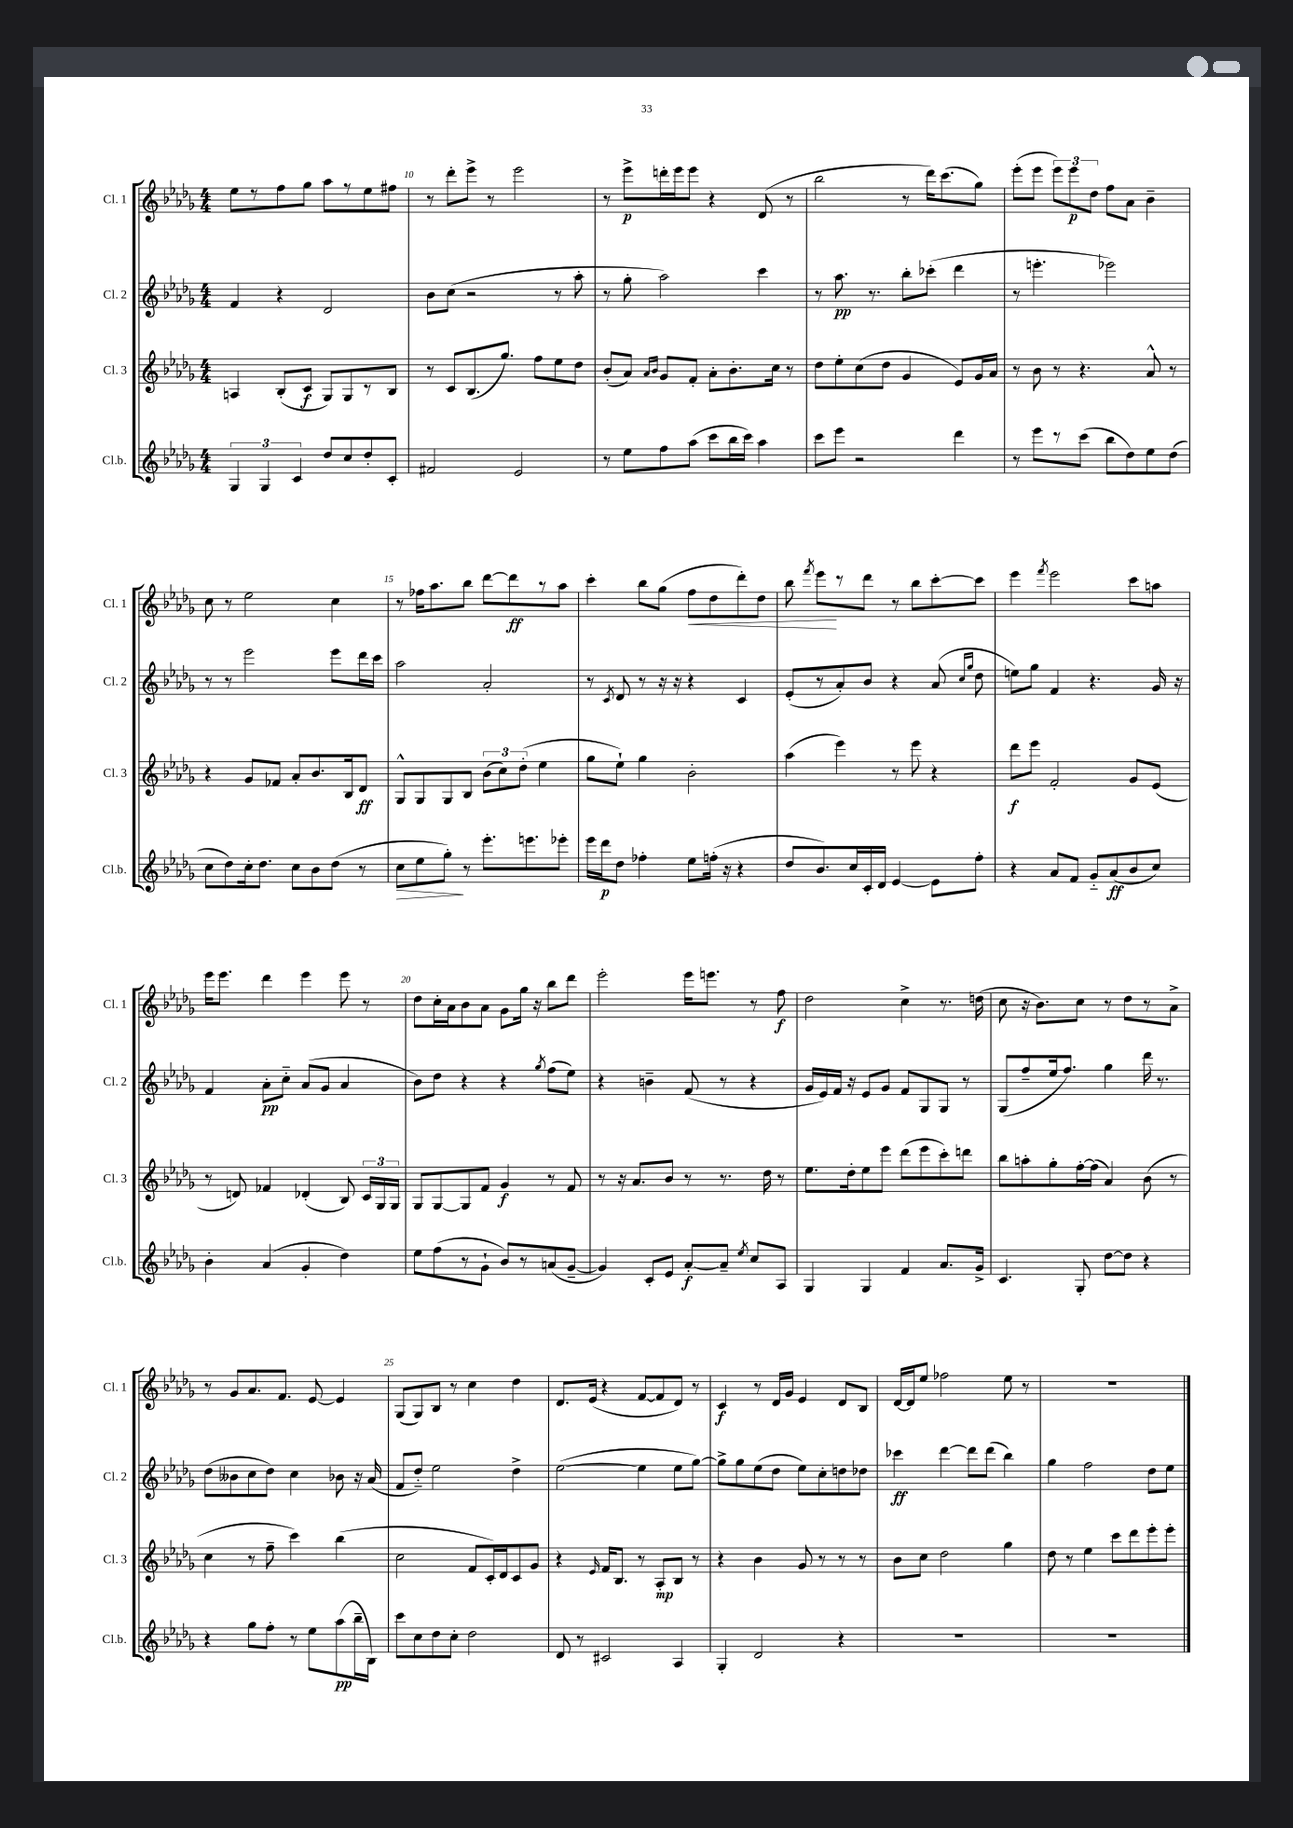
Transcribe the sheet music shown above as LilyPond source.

<<
\new StaffGroup <<
\new Staff = "s0" \with { instrumentName = "Cl. 1" shortInstrumentName = "Cl. 1" } {
    \clef treble \key des \major \numericTimeSignature \time 4/4
    \autoBeamOff ees''8[ r8 f''8 ges''8] aes''8[ r8 ees''8 fis''8] |
    r8 des'''8[-. ees'''8]-> r8 ees'''2 |
    r8 ees'''8[->\p d'''16-. ees'''16 ees'''8] r4 des'8( r8 |
    bes''2 r8 des'''16[) c'''8.( ges''8]) |
    ees'''8[-.( ees'''8] \tuplet 3/2 { ees'''8[) ees'''8\p des''8] } f''8[ aes'8] bes'4-- |
    c''8 r8 ees''2 c''4 |
    r8 fes''16[ aes''8. bes''8] des'''8[~ des'''8\ff r8 aes''8] |
    c'''4-. bes''8[ ges''8]( f''8[\< des''8 des'''8-.) des''8] |
    bes''8 \acciaccatura { f'''8 } ees'''8[\! r8 des'''8] r8 bes''8[ c'''8~-. c'''8] |
    ees'''4 \acciaccatura { f'''8 } ees'''2 c'''8[ a''8] |
    ees'''16[ ees'''8.] des'''4 ees'''4 ees'''8 r8 |
    des''8[ c''16-. aes'16 bes'8 aes'8] ges'8[ ges''16] r16 bes''8[ des'''8] |
    ees'''2-. ees'''16[ e'''8.] r8 f''8\f |
    des''2 c''4-> r8. d''16( |
    c''8 r16 bes'8.[) c''8] r8 des''8[ r8 aes'8]-> |
    r8 ges'8[ aes'8. f'8.] ees'8~ ees'4 |
    ges8[( ges8) bes8] r8 c''4 des''4 |
    des'8.[ ees'16]( r4 f'8[~ f'8 des'8]) r8 |
    c'4\f r8 des'16[ ges'16] ees'4 des'8[ bes8] |
    des'16[~ des'16 ees''8] fes''2 ees''8 r8 |
    R1 \bar "|." |
}
\new Staff = "s1" \with { instrumentName = "Cl. 2" shortInstrumentName = "Cl. 2" } {
    \clef treble \key des \major \numericTimeSignature \time 4/4
    \autoBeamOff f'4 r4 des'2 |
    bes'8[ c''8]( r2 r8 aes''8-. |
    r8 ges''8-. aes''2) c'''4 |
    r8 aes''8.\pp r8. bes''8[-. ces'''8]-.( des'''4 |
    r8 e'''4.-. ees'''2) |
    r8 r8 ees'''2 ees'''8[ des'''16 c'''16] |
    aes''2 aes'2-. |
    r8 \acciaccatura { c'8 } des'8 r8 r16 r16 r4 c'4 |
    ees'8[-.( r8 aes'8-.) bes'8] r4 aes'8( \grace { c''16[ ges''16] } des''8 |
    e''8[) ges''8] f'4 r4. ges'16 r16 |
    f'4 aes'8[-.\pp c''8]-_ aes'8[( ges'8] aes'4 |
    bes'8[) des''8] r4 r4 \acciaccatura { ges''8 } f''8[( ees''8]) |
    r4 b'4-- f'8( r8 r4 |
    ges'16[ ees'16) f'16] r16 ees'8[ ges'8] f'8[ ges8 ges8] r8 |
    ges8[( f''8-- ees''16 f''8.]) ges''4 des'''16 r8. |
    des''8[( beses'8 c''8 des''8]) c''4 bes'8 r16 aes'16( |
    f'8[ des''8]-_) ees''2 des''4-> |
    ees''2~( ees''4 ees''8[ ges''8]~) |
    ges''8[-> ges''8 ees''8( des''8] ees''8[) c''8-. d''8 des''8] |
    ces'''4\ff des'''4~ des'''8[ des'''8]( bes''4) |
    ges''4 f''2 des''8[ ees''8] \bar "|." |
}
\new Staff = "s2" \with { instrumentName = "Cl. 3" shortInstrumentName = "Cl. 3" } {
    \clef treble \key des \major \numericTimeSignature \time 4/4
    \autoBeamOff a4 bes8[-.( c'8]\f ges8[) ges8 r8 bes8] |
    r8 c'8[ bes8.( ges''8.]) f''8[ ees''8 des''8] |
    bes'8[-.( aes'8]) \grace { aes'16[ bes'16] } ges'8[ f'8]-. aes'8[-. bes'8.-. c''16] r8 |
    des''8[ ees''8-. c''8( des''8] ges'4 ees'8[) ges'16 aes'16] |
    r8 bes'8 r8 r4. aes'8-^ r8 |
    r4 ges'8[ fes'8] aes'8[-. bes'8. bes16 des'8]\ff |
    ges8[-^ ges8 ges8 bes8] \tuplet 3/2 { bes'8[( c''8) des''8]-.( } ees''4 |
    ges''8[ ees''8]-!) ges''4 bes'2-. |
    aes''4( ees'''4) r8 ees'''8 r4 |
    des'''8[\f ees'''8] f'2-. ges'8[ ees'8]( |
    r8 d'8) fes'4 des'4-.( bes8) \tuplet 3/2 { c'16[ ges16 ges16] } |
    ges8[ ges8~ ges8 f'8] ges'4\f r8 f'8 |
    r8 r16 aes'8.[ bes'8] r8 r8. des''16 r8 |
    ees''8.[ des''16-. ees''8 ees'''8] des'''8[( ees'''8 c'''8-.) d'''8] |
    bes''8[ a''8-. ges''8-. f''16~-. f''16]( aes'4) bes'8( r8 |
    c''4 r8 f''8-- c'''4) bes''4( |
    c''2 f'8[ c'16-.) des'16 c'8 ges'8] |
    r4 \grace { ees'16 } f'16[ bes8.] r8 aes8[-.\mp bes8] r8 |
    r4 bes'4 ges'8 r8 r8 r8 |
    bes'8[ c''8] des''2 ges''4 |
    des''8 r8 ees''4 c'''8[ des'''8 ees'''8-. ees'''8]-. \bar "|." |
}
\new Staff = "s3" \with { instrumentName = "Cl.b." shortInstrumentName = "Cl.b." } {
    \clef treble \key des \major \numericTimeSignature \time 4/4
    \autoBeamOff \tuplet 3/2 { ges4 ges4 c'4 } des''8[ c''8 des''8-. c'8]-. |
    fis'2 ees'2 |
    r8 ees''8[ f''8 aes''8]( c'''8[ bes''16 c'''16]) aes''4 |
    c'''8[ ees'''8] r2 des'''4 |
    r8 ees'''8[ r8 c'''8]( bes''8[ des''8) ees''8 des''8]( |
    c''8[ des''8) c''16-. des''8.] c''8[ bes'8 des''8]( r8 |
    c''8[\> ees''8 ges''8]-.\!) r8 ees'''8.[-. e'''8. ees'''8]-. |
    ees'''16[ des'''16\p des''8] fes''4-. ees''8[ f''16]-.( r16 r4 |
    des''8[ bes'8.) c''16 c'16-. des'16] ees'4~ ees'8[ f''8]-. |
    r4 aes'8[ f'8] ges'8[-_ aes'8\ff( bes'8 c''8]) |
    bes'4-. aes'4( ges'4-. des''4) |
    ees''8[ f''8( r8 ges'8]-! bes'8[) r8 a'8( ges'8]~-- |
    ges'4) c'8[-. ees'8] aes'8[~-.\f aes'8]-- \acciaccatura { ees''8 } c''8[ aes8] |
    ges4 ges4 f'4 aes'8.[ ges'16]-> |
    c'4. ges8-. des''8[~ des''8] r4 |
    r4 ges''8[ f''8]-. r8 ees''8[ aes''8\pp( bes''16-- bes16]) |
    c'''8[ c''8 des''8 c''8]-. des''2 |
    des'8 r8 cis'2 aes4 |
    ges4-. des'2 r4 |
    R1 |
    R1 \bar "|." |
}
>>
>>
\layout { \context { \Score currentBarNumber = #9 \override BarNumber.break-visibility = ##(#f #t #t) barNumberVisibility = #(every-nth-bar-number-visible 5) } }
